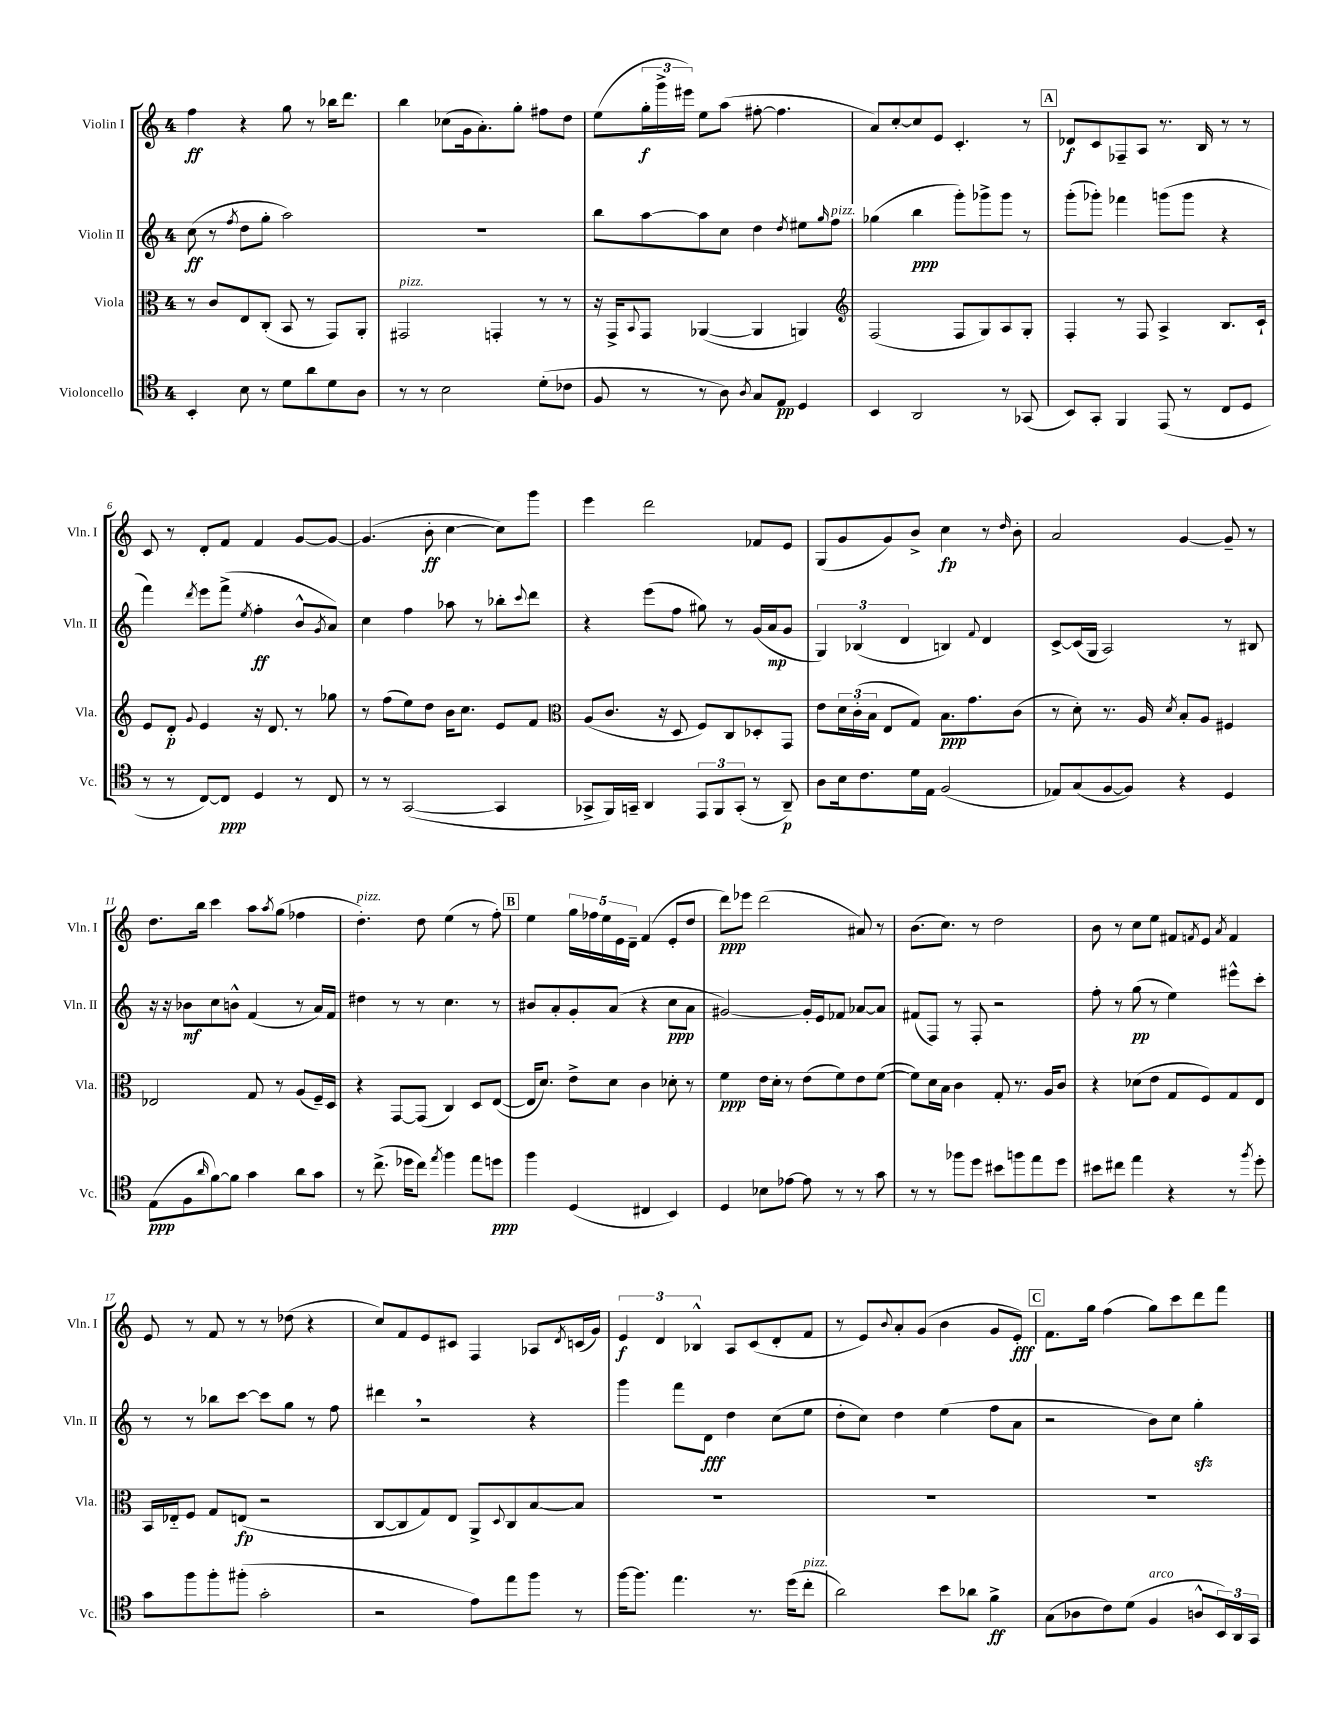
<<
\new StaffGroup <<
\new Staff = "s0" \with { instrumentName = "Violin I" shortInstrumentName = "Vln. I" } {
    \clef treble \key c \major \once \override Staff.TimeSignature.style = #'single-digit \time 4/4
    f''4\ff r4 g''8 r8 bes''16 d'''8. |
    b''4 ces''8( g'16 a'8.-.) g''8-. fis''8 d''8 |
    e''8( \tuplet 3/2 { g''16-.\f g'''16-> eis'''16) } e''8 a''8( fis''8~-. fis''4. |
    a'8) c''8~-. c''8 e'8 c'4.-. r8 |
    \mark \markup { \box "A" } des'8\f c'8 fes8-- a8 r8. b16 r8 r8 |
    c'8 r8 d'8-. f'8 f'4 g'8~ g'8~ |
    g'4.( b'8-.\ff c''4~ c''8) g'''8 |
    e'''4 d'''2 fes'8 e'8 |
    g8( g'8 g'8) b'8-> c''4\fp r8 \grace { d''16 } b'8-. |
    a'2 g'4~ g'8-- r8 |
    d''8. b''16 c'''4 a''8 \acciaccatura { a''8 } g''8( fes''4 |
    d''4.-.^\markup { \italic "pizz." }) d''8 e''4( r8 f''8-.) |
    \mark \markup { \box "B" } e''4 \tuplet 5/4 { g''16 fes''16 e''16 e'16 d'16-- } f'4( e'8-. d''8 |
    d'''8\ppp) ees'''8 d'''2( ais'8) r8 |
    b'8.( c''8.) r8 d''2 |
    b'8 r8 c''8 e''8 fis'8 \acciaccatura { f'8 } e'8 \acciaccatura { a'8 } f'4 |
    e'8 r8 f'8 r8 r8 des''8( r4 |
    c''8) f'8 e'8 cis'8 f4 aes8 \acciaccatura { d'8 } c'16( g'16) |
    \tuplet 3/2 { e'4\f d'4 bes4-^ } a8 c'8( d'8-. f'8 |
    r8 e'8) \appoggiatura { b'8 } a'8-. g'8( b'4 g'8 e'8-.\fff) |
    \mark \markup { \box "C" } f'8. g''16 f''4( g''8) c'''8 d'''8 f'''8 \bar "|." |
}
\new Staff = "s1" \with { instrumentName = "Violin II" shortInstrumentName = "Vln. II" } {
    \clef treble \key c \major \once \override Staff.TimeSignature.style = #'single-digit \time 4/4
    c''8\ff( r8 \acciaccatura { f''8 } d''8 g''8-. a''2) |
    R1 |
    b''8 a''8~ a''8 c''8 d''4 \acciaccatura { d''8 } eis''8 \grace { g''16 } f''8^\markup { \italic "pizz." } |
    ges''4( b''4\ppp g'''8-.) ges'''8-> ges'''8 r8 |
    \mark \markup { \box "A" } g'''8-.( ges'''8-.) fes'''4 g'''8( g'''8 r4 |
    f'''4) \acciaccatura { d'''8 } e'''8 f'''8->( \acciaccatura { e''8 } f''4-.\ff b'8-^ \acciaccatura { g'8 } a'8) |
    c''4 f''4 aes''8 r8 bes''8-. \appoggiatura { c'''8 } d'''8 |
    r4 e'''8( f''8 gis''8) r8 g'16( a'16\mp g'8 |
    \tuplet 3/2 { g4) bes4( d'4 } b4) \appoggiatura { f'8 } d'4 |
    c'8~-> c'16( g16 a2) r8 bis8 |
    r16 r16 bes'8\mf c''8 b'8-^ f'4( r8 a'16) f'16 |
    dis''4 r8 r8 c''4. r8 |
    \mark \markup { \box "B" } bis'8 a'8-. g'8-. a'8( r4 c''8\ppp a'8 |
    gis'2~) gis'16-. e'16 fes'8 aes'8~ aes'8 |
    fis'8( f8) r8 f8-. r2 |
    f''8-. r8 g''8\pp( r8 e''4) eis'''8-^ c'''8-. |
    r8 r8 bes''8 c'''8~ c'''8 g''8 r8 f''8 |
    dis'''4 \breathe r2 r4 |
    g'''4 f'''8 d'8\fff d''4 c''8( e''8 |
    d''8-. c''8) d''4 e''4( f''8 a'8 |
    \mark \markup { \box "C" } r2 b'8) c''8 g''4-.\sfz \bar "|." |
}
\new Staff = "s2" \with { instrumentName = "Viola" shortInstrumentName = "Vla." } {
    \clef alto \key c \major \once \override Staff.TimeSignature.style = #'single-digit \time 4/4
    r8 c'8 e8 c8-.( b,8 r8 g,8) a,8-. |
    gis,2^\markup { \italic "pizz." } g,4-. r8 r8 |
    r16 g,16-> \appoggiatura { b,8 } g,8 aes,4~( aes,4 a,4) |
    \clef treble f2( f8 g8) a8 g8-. |
    \mark \markup { \box "A" } f4-. r8 f8 a4-> b8. c'16-! |
    e'8 d'8-.\p \appoggiatura { g'8 } e'4 r16 d'8. r8 ges''8 |
    r8 f''8( e''8) d''8 b'16 c''8. e'8 f'8 |
    \clef alto a8( c'8. r16 d8 f8) c8 des8-. g,8 |
    e'8 \tuplet 3/2 { d'16 c'16-.( b16 } e8 g8) b8.\ppp g'8. c'8( |
    r8 d'8-.) r8. a16 \acciaccatura { d'8 } b8-. a8 fis4 |
    ees2 g8 r8 a8( f16--) d16 |
    r4 g,8~ g,8( c4) d8 e8~( |
    \mark \markup { \box "B" } e16 d'8.) e'8-> d'8 c'4 des'8-. r8 |
    f'4\ppp e'16 d'16-. r8 e'8( f'8) e'8 f'8~( |
    f'8) d'16 b16 c'4 g8-. r8. a16 c'8 |
    r4 des'8( e'8 g8 f8) g8 e8 |
    b,16 ees16-_ f8 g8 e8\fp( r2 |
    c8~ c8 g8) e8 a,8-> \appoggiatura { d8 } c8 b8~ b8 |
    R1 |
    R1 |
    \mark \markup { \box "C" } R1 \bar "|." |
}
\new Staff = "s3" \with { instrumentName = "Violoncello" shortInstrumentName = "Vc." } {
    \clef tenor \key c \major \once \override Staff.TimeSignature.style = #'single-digit \time 4/4
    b,4-. b8 r8 d'8 a'8 d'8 a8 |
    r8 r8 b2 d'8-.( ces'8 |
    f8 r8 r8 a8) \acciaccatura { a8 } g8 e8\pp d4 |
    b,4 a,2 r8 ges,8( |
    \mark \markup { \box "A" } b,8) g,8-. f,4 e,8( r8 c8 d8 |
    r8 r8 c8~) c8\ppp d4 r8 c8 |
    r8 r8 g,2~( g,4 |
    ges,8-> f,16) g,16-- a,4 \tuplet 3/2 { e,8 f,8 g,8-.( } r8 a,8--\p) |
    a8 b16 c'8. d'16 e16 f2( |
    ees8) g8( f8~ f8) r4 d4 |
    e8\ppp( f8 \grace { a'16 } f'8~) f'8 g'4 a'8 g'8 |
    r8 c''8.->( des''16 c''8) \acciaccatura { e''8 } f''4 e''8 d''8\ppp |
    \mark \markup { \box "B" } f''4 d4( cis4 b,4) |
    d4 bes8 ees'8~ ees'8 r8 r8 g'8 |
    r8 r8 fes''8 d''8 bis'8 f''8 e''8 d''8 |
    bis'8 cis''8 e''4 r4 r8 \acciaccatura { f''8 } d''8-. |
    g'8 f''8 f''8-. fis''8-.( g'2-. |
    r2 e'8) e''8 f''8 r8 |
    f''16~ f''8. e''4. r8. d''16( c''8-.^\markup { \italic "pizz." } |
    a'2) b'8 aes'8 f'4->\ff |
    \mark \markup { \box "C" } g8( aes8 c'8) d'8( f4^\markup { \italic "arco" } a8-^ \tuplet 3/2 { b,16) a,16 g,16 } \bar "|." |
}
>>
>>
